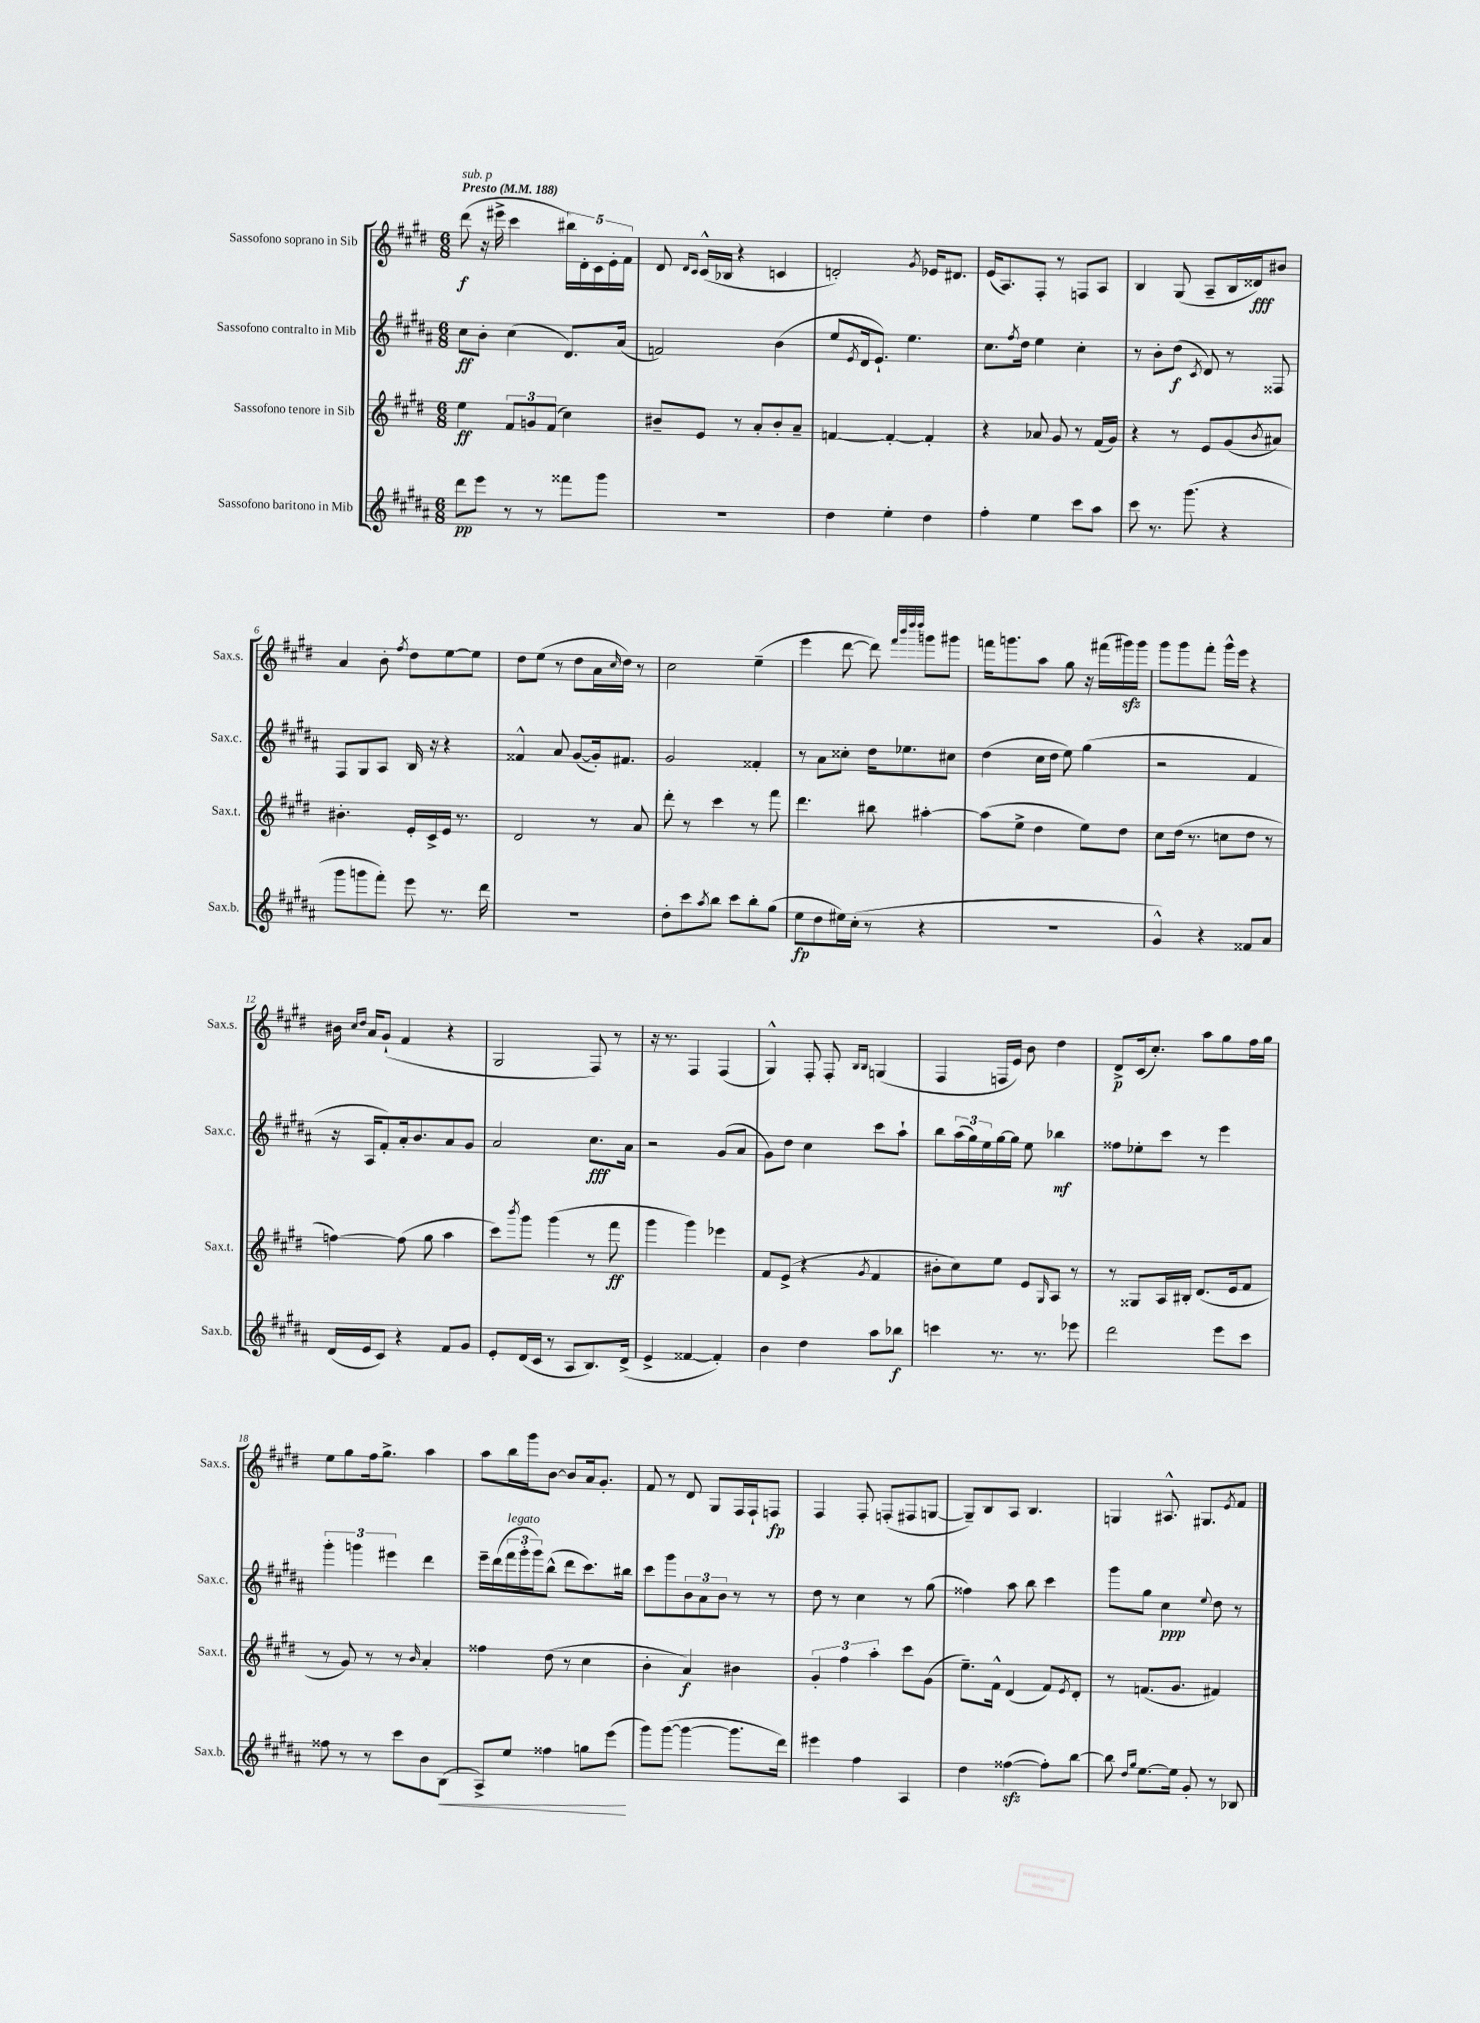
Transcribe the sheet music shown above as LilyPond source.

<<
\new StaffGroup <<
\new Staff = "s0" \with { instrumentName = "Sassofono soprano in Sib" shortInstrumentName = "Sax.s." } {
    \clef treble \key e \major \numericTimeSignature \time 6/8 \tempo "Presto" 4 = 188
    dis'''8\f^\markup { \italic "sub. p" }( r16 eis'''16-> cis'''4 \tuplet 5/4 { bis''16) dis'16-. cis'16 e'16-. fis'16 } |
    dis'8 \grace { dis'16 cis'16 } cis'16-^( bes16 r4 c'4 |
    d'2-.) \acciaccatura { gis'8 } ees'16 dis'8. |
    e'16( a8.) fis8-. r8 f8 a8 |
    b4 gis8( a8-- b16 disis'16\fff) bis'8 |
    a'4 b'8-. \acciaccatura { fis''8 } dis''8 e''8~ e''8 |
    dis''8 e''8( r8 dis''8 a'16 \grace { cis''16 } dis''16) r8 |
    cis''2 e''4--( |
    e'''4 dis'''8~ dis'''8) \grace { fis'''32 b'''32 dis''''32 dis''''32 } g'''8 gis'''8 |
    f'''16 g'''8. a''8 gis''8 r16 fis'''16( gis'''16\sfz) gis'''16 |
    gis'''8 gis'''8 fis'''8-. gis'''16-^ e'''16 r4 |
    bis'16 \grace { cis''16 dis''16 } a'16 gis'8-!( fis'4 r4 |
    gis2 fis8) r8 |
    r16 r8. fis4 fis4( |
    gis4-^) fis8-. fis8-. \grace { b16 b16 } g4( |
    fis4 f16 e'16) b'8 dis''4 |
    dis'8->\p cis'16( cis''8.-.) a''8 gis''8 fis''16 gis''16 |
    e''8 gis''8 fis''16 gis''8.-> a''4 |
    a''8 b''16 gis'''16 b'8~ b'8 a'16 gis'8.-. |
    fis'8 r8 dis'8 gis8 fis16 fis16-! f8\fp |
    fis4 fis8-. f8-.( fis8 g8~ |
    g8--) b8 a8 b4. |
    g4 ais8.-^ gis8. \acciaccatura { e'8 } fis'8 \bar "|." |
}
\new Staff = "s1" \with { instrumentName = "Sassofono contralto in Mib" shortInstrumentName = "Sax.c." } {
    \clef treble \key b \major \numericTimeSignature \time 6/8
    cis''8\ff b'8-. cis''4( dis'8.) ais'16( |
    f'2) b'4( |
    e''8 \acciaccatura { e'8 } dis'16 e'8.-!) e''4. |
    cis''8. \acciaccatura { fis''8 } dis''16 e''4 cis''4-. |
    r8 b'8-. dis''8\f( \acciaccatura { cis'8 } dis'8) r8 fisis8 |
    fis8 gis8 ais8 b16 r16 r4 |
    fisis'4-^ ais'8 gis'8~( gis'16-.) fis'8. |
    gis'2 fisis'4-. |
    r8 ais'8 cisis''8-. dis''16 ees''8. cis''8 |
    dis''4( cis''16 dis''16 e''8) gis''4( |
    r2 fis'4 |
    r16 ais16 fis'8-.) ais'16-. b'8. ais'8 gis'8 |
    ais'2 cis''8.\fff ais'16 |
    r2 gis'8( ais'8 |
    gis'8) dis''8 cis''4 cis'''8 ais''8-! |
    b''8 \tuplet 3/2 { ais''16( gis''16) e''16 } gis''16~ gis''16 e''8 bes''4\mf |
    fisis''8 ees''8-. cis'''8 r8 e'''4 |
    \tuplet 3/2 { gis'''4-. g'''4 eis'''4 } dis'''4 |
    e'''16-- dis'''16( \tuplet 3/2 { fis'''16^\markup { \italic "legato" } gis'''16-. gis'''16) } b''8-^( dis'''8 cis'''8.) bis''16 |
    cis'''8 gis'''8 \tuplet 3/2 { b'8 ais'8 b'8 } r8 r8 |
    dis''8 r8 cis''4 r8 gis''8( |
    fisis''4) ais''8 b''8 cis'''4 |
    gis'''8 gis''8 cis''4\ppp \appoggiatura { e''8 } dis''8 r8 \bar "|." |
}
\new Staff = "s2" \with { instrumentName = "Sassofono tenore in Sib" shortInstrumentName = "Sax.t." } {
    \clef treble \key e \major \numericTimeSignature \time 6/8
    e''4\ff \tuplet 3/2 { fis'8 g'8 fis'8( } cis''4) |
    bis'8-- e'8 r8 a'8-. bis'8-. a'8-- |
    f'4~ f'4~-. f'4-. |
    r4 aes'8 gis'8 r8 fis'16( gis'16) |
    r4 r8 e'8 gis'8( \acciaccatura { b'8 } ais'8) |
    bis'4.-. e'16-. cis'16-> e'16 r8. |
    dis'2 r8 a'8 |
    dis'''8-. r8 cis'''4 r8 fis'''8 |
    dis'''4. bis''8 ais''4~-. |
    ais''8( e''8-> dis''4 e''8) dis''8 |
    cis''8 dis''16( r8. c''8 dis''8 r8 |
    f''4~) f''8( gis''8 a''4 |
    cis'''8) \acciaccatura { b'''8 } gis'''8 gis'''4( r8 fis'''8\ff |
    gis'''4 gis'''4) ees'''4 |
    fis'8 e'8->( r4 \acciaccatura { gis'8 } fis'4 |
    bis'8-. cis''8) e''8 e'8 \grace { gis16 } a8 r8 |
    r8 gisis8 a16 bis16-. dis'8.( e'16 fis'8 |
    r8 gis'8) r8 r8 \grace { b'16 } a'4-. |
    fisis''4 dis''8( r8 cis''4 |
    b'4-. a'4\f) bis'4 |
    \tuplet 3/2 { gis'4-. fis''4 a''4-. } cis'''8 gis'8( |
    e''8.--) fis'16-^ dis'4( fis'8) \acciaccatura { e'8 } dis'8-. |
    r8 f'8.( gis'8. fis'4) \bar "|." |
}
\new Staff = "s3" \with { instrumentName = "Sassofono baritono in Mib" shortInstrumentName = "Sax.b." } {
    \clef treble \key b \major \numericTimeSignature \time 6/8
    dis'''8\pp e'''8 r8 r8 fisis'''8 gis'''8 |
    R2. |
    dis''4 e''4-. dis''4 |
    fis''4-. e''4 cis'''8 ais''8 |
    cis'''8 r8. gis'''8.( r4 |
    gis'''8 g'''8 fis'''8-.) e'''8 r8. dis'''16 |
    R2. |
    dis''8-. cis'''8 \acciaccatura { ais''8 } b''8 cis'''8 b''8-. gis''8( |
    e''8\fp dis''8 eis''16) cis''16-.( r8 r4 |
    r2. |
    gis'4-^) r4 fisis'8 ais'8 |
    dis'16( e'16 cis'8) r4 fis'8 gis'8 |
    e'8-. dis'16( cis'16 r8 ais8 b8.) dis'16->( |
    e'4-> fisis'4~ fisis'4-.) |
    b'4 dis''4 ais''8 bes''8\f |
    c'''4 r8. r8. ees'''8 |
    dis'''2 e'''8 cis'''8 |
    fisis''8 r8 r8 cis'''8 b'8 b8\<( |
    ais8->) e''8 fisis''4 g''8 e'''8\!( |
    gis'''8) gis'''8~( gis'''4~ gis'''8. dis'''16) |
    eis'''4 fis''4 ais4 |
    dis''4 fisis''4~\sfz( fisis''8-.) b''8~ |
    b''8 \grace { dis''16 gis''16 } e''8.~ e''16 gis'8-. r8 bes8 \bar "|." |
}
>>
>>
